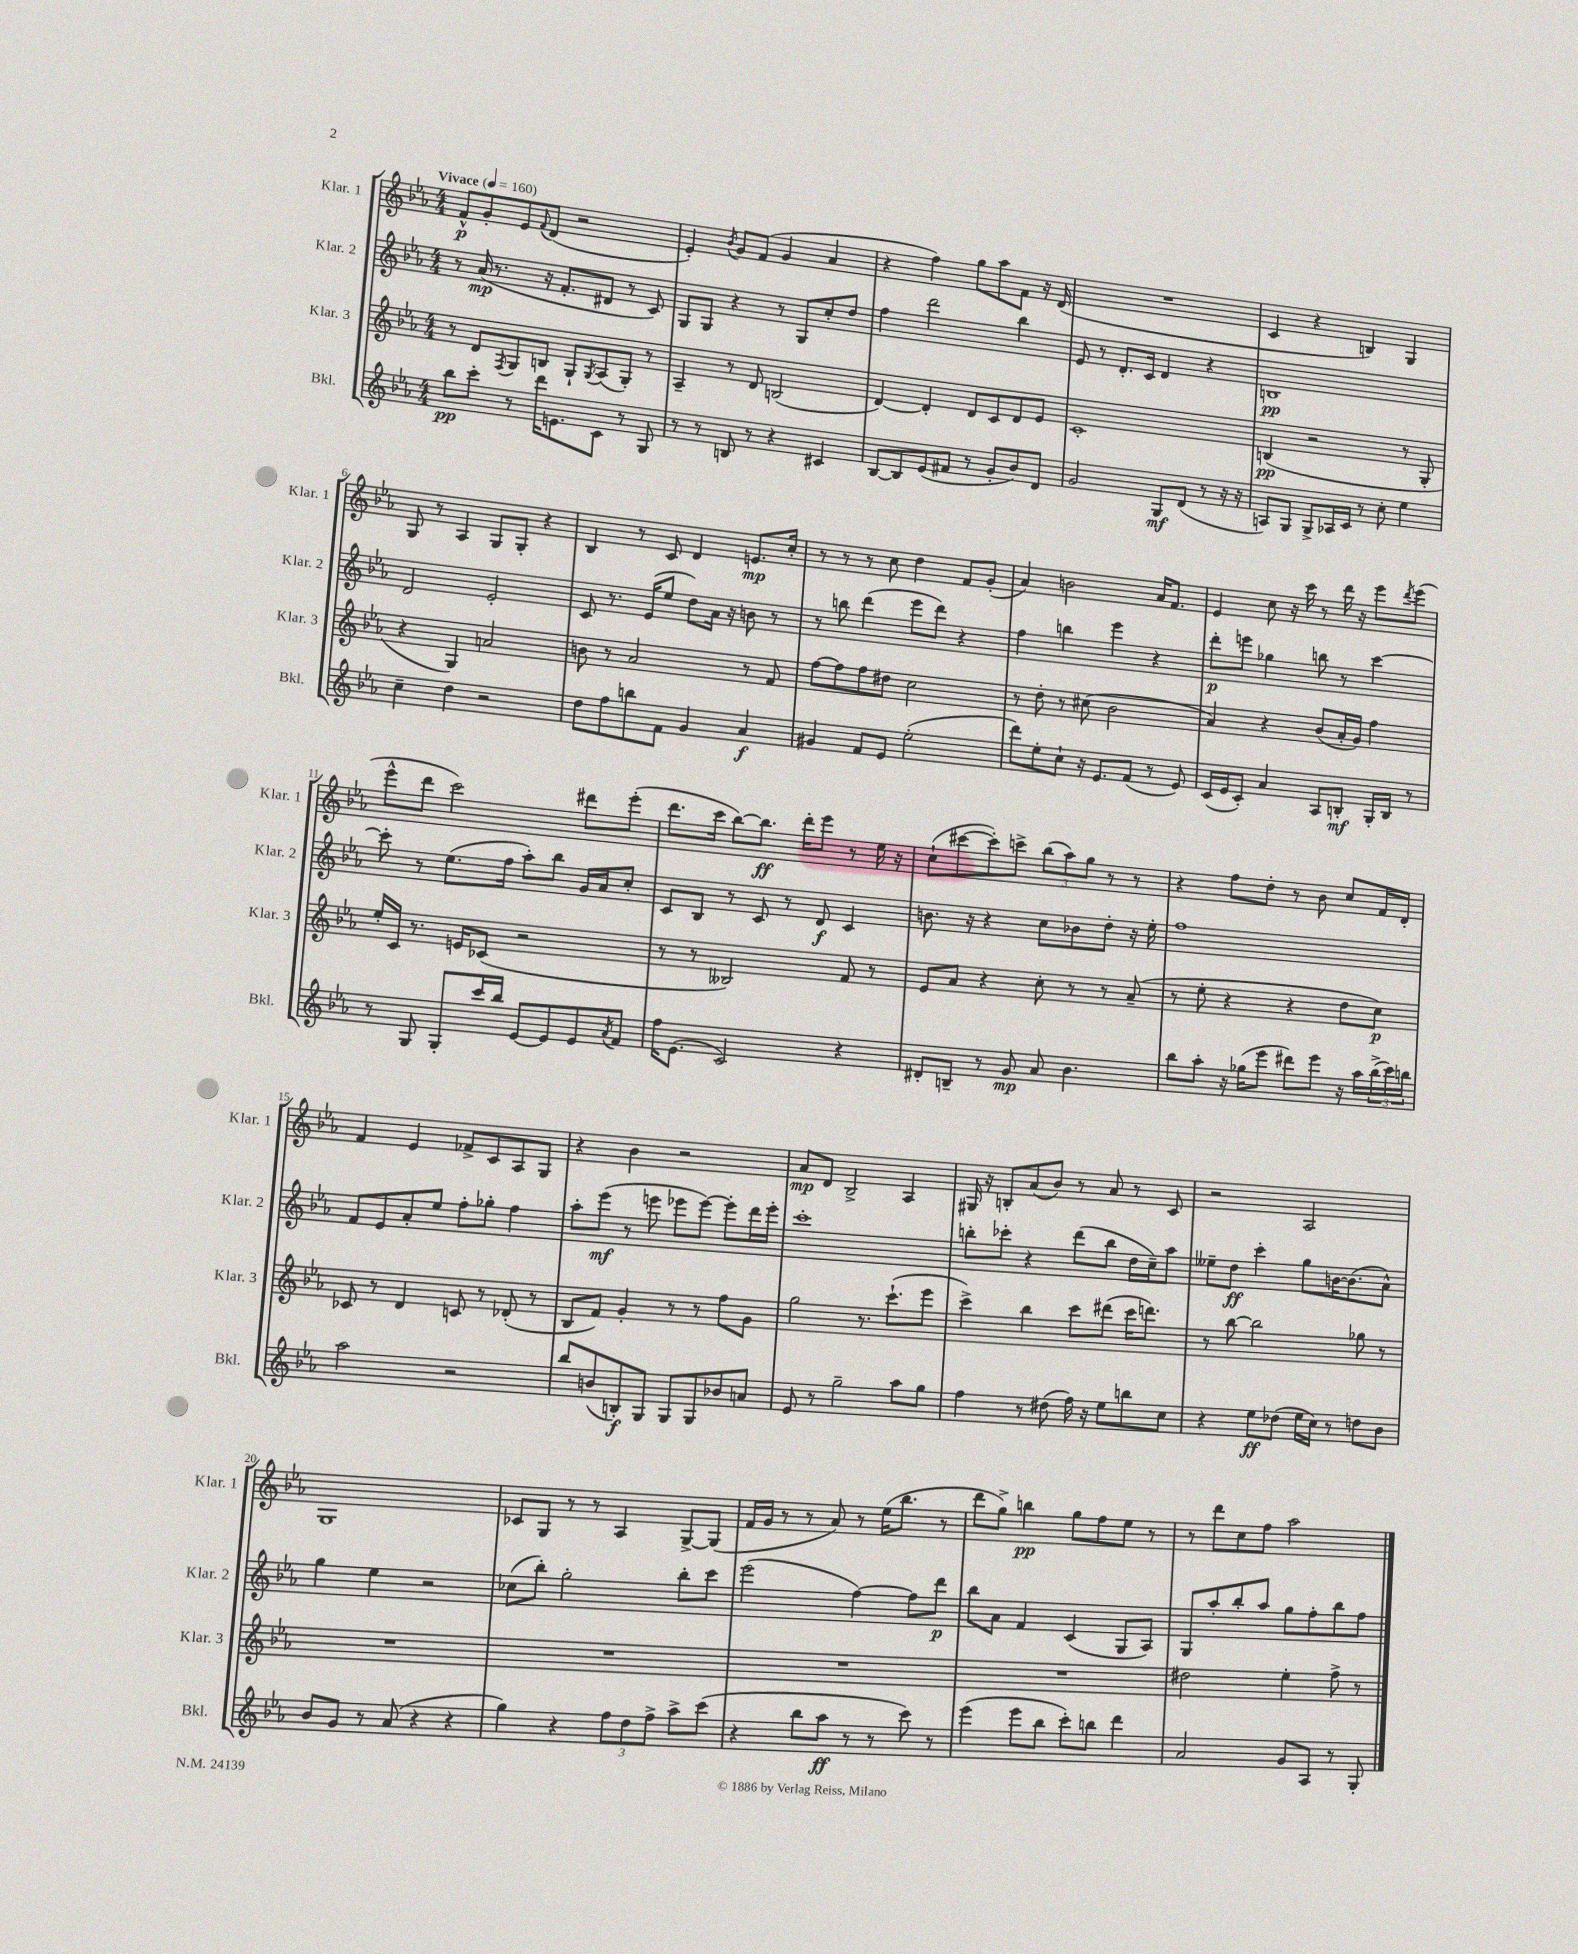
<<
\new StaffGroup <<
\new Staff = "s0" \with { instrumentName = "Klar. 1" shortInstrumentName = "Klar. 1" } {
    \clef treble \key ees \major \numericTimeSignature \time 4/4 \tempo "Vivace" 4 = 160
    f'8-^\p g'8-. ees'8 \appoggiatura { f'8 } d'8( r2 |
    ees'4-.) \acciaccatura { bes'8 } g'8 f'8( g'4 aes'4 |
    r4 f''4) g''8 aes''8 f'8 r16 d'16( |
    R1 |
    c'4 r4 b4) g4 |
    g8 r8 aes4 g8 g8-. r4 |
    bes4 r8 c'8 d'4 e'8.\mp c''16-. |
    r8 r8 r8 c''8 d''4 f'8 g'8-.( |
    aes'4) b'2 aes'16 f'8. |
    ees'4 c''8 r16 c'''16 r8 d'''16 r16 ees'''8 \acciaccatura { d'''8 } ees'''8( |
    ees'''8-^ d'''8 c'''2) dis'''8 ees'''8-.( |
    d'''8. c'''16 bes''8~) bes''8.\ff d'''16-. ees'''8 r8 ees''16 r16 |
    c''8-!( cis'''8~ cis'''8-.) c'''8-> \tuplet 3/2 { bes''8( aes''8) g''8 } r8 r8 |
    r4 f''8 d''8-. r8 bes'8 c''8 f'16 d'16-. |
    f'4 ees'4 fes'8-> c'8 aes8 g8 |
    r4 bes'4 r2 |
    aes'8\mp d'8 bes2-> aes4 |
    gis16 r16 b8-. aes'8( bes'8) r8 aes'8 r8 c'8 |
    r2 aes2 |
    g1 |
    ces'8 g8 r8 r8 aes4 g8~-> g8( |
    f'16 g'16 r8 r8 aes'8) r8 ees''16( bes''8. r8 |
    d'''8 g''8->) b''4\pp g''8 f''8 ees''8 r8 |
    r8 d'''8 c''8 f''8 aes''2 \bar "|." |
}
\new Staff = "s1" \with { instrumentName = "Klar. 2" shortInstrumentName = "Klar. 2" } {
    \clef treble \key ees \major \numericTimeSignature \time 4/4
    r8 aes'16\mp( r8. r16 f'8.-. dis'8 r8 c'8) |
    g8 g8 r4 r8 g8 c''8-. d''8 |
    f''4 d'''2 bes''4 |
    ees'8 r8 d'8.-. c'16 d'4 r4 |
    b1\pp |
    d'2 ees'2-. |
    c'8 r8. ees'16( ees''8 d''8) aes'16 r16 b'8 r8 |
    r8 b''8 d'''4( ees'''8 d'''8) r4 |
    f''4 b''4 ees'''4 r4 |
    d'''8-.\p e'''8 ges''4 b''8 r8 c'''4~ |
    c'''8-. r8 ees''8.( f''16 aes''8-.) bes''8 g'16 aes'16 c''8-. |
    c'8 bes8 r8 c'8 r8 d'8\f c'4 |
    b'8. r16 r4 c''8 bes'8 d''8-. r16 ees''16-. |
    f''1 |
    f'8 ees'8 aes'8-. ees''8 f''8-. ges''8-. f''4 |
    aes''8-. ees'''8\mf( r8 e'''8 ees'''8 ees'''8~) ees'''8-. d'''16 ees'''16-. |
    c'''1-. |
    b''8-. ces'''8-. r4 d'''8( b''8 d''16 c''16--) aes''8 |
    eeses''8-- d''8\ff c'''4-. g''8 b'16~ b'8.( aes'8-^) |
    g''4 ees''4 r2 |
    ces''8( bes''8-.) g''2-. bes''8-. c'''8 |
    ees'''2( f''4~) f''8 d'''8\p |
    bes''8 aes'8 f'4 c'4( g8 aes8) |
    g8 aes''8-. bes''8-. aes''8 g''8 f''8-. bes''8 f''8 \bar "|." |
}
\new Staff = "s2" \with { instrumentName = "Klar. 3" shortInstrumentName = "Klar. 3" } {
    \clef treble \key ees \major \numericTimeSignature \time 4/4
    r8 d'8 \acciaccatura { f8 } g8 b8 g8-! \acciaccatura { g8 } aes8( g8-.) r8 |
    aes4-- r8 d'8 b2( |
    d'4~) d'4-. d'8 c'8 d'8 ees'8 |
    c'1-. |
    b4\pp( r2 r8 g8-. |
    r4 g4) a'2 |
    b'8 r8 aes'2 r8 f'8 |
    f''8~ f''8 f''8 dis''8 c''2 |
    r8 d''8-. r8 cis''8( bes'2 |
    aes'4) r4 bes'8( aes'16-. g'16) f''4 |
    ees''16-. c'16 r8. e'16 ces'8( r2 |
    r8 r8 beses2) f'8 r8 |
    ees'8 aes'8 r4 c''8-. r8 r8 aes'8--( |
    r8 ees''8-. r4 r4 d''8 c''8\p) |
    ces'8 r8 d'4 c'8 r8 des'8-.( r8 |
    bes8 f'8) g'4-. r8 r8 f''8 g'8 |
    g''2 r8. c'''8.-!( ees'''8 |
    c'''4->) bes''4 c'''8 dis'''8( c'''16 d'''8.) |
    r8 bes''8~ bes''2 ges''8 r8 |
    R1 |
    R1 |
    R1 |
    R1 |
    dis''2 ees''4-. f''8-> r8 \bar "|." |
}
\new Staff = "s3" \with { instrumentName = "Bkl." shortInstrumentName = "Bkl." } {
    \clef treble \key ees \major \numericTimeSignature \time 4/4
    bes''8\pp c'''8-. r8 d'''16 e'8. c'8 r8 g8 |
    r8 r8 b8 r8 r4 cis'4 |
    bes8~ bes8 ees'8( fis'8 r8 g'8-. bes'8) d'8 |
    g'2 g8\mf d'8( r8 r16 r16 |
    a8) g8 g8-> aes16 c'16 r8 c''8-. ees''4 |
    c''4-- d''4 r2 |
    d''8 f''8 b''8 f'8 g'4 aes'4\f |
    gis'4 f'8 ees'8 ees''2-.( |
    d'''8) ees''8-. c''8-! r16 ees'8. f'8( r8 ees'8) |
    c'16( ees'16 c'8-.) aes'4 aes8 b8-.\mf g16-. b16 r8 |
    r8 g8 g8-. c'''16 bes''16 ees'8~ ees'8 ees'8 \acciaccatura { aes'8 } f'8 |
    f''16 ees'8.( c'2) r4 |
    dis'8-. b8-- r8 g'8\mp aes'8 bes'4. |
    bes''8 aes''8-. r16 ges''16( ees'''8 dis'''8) ees'''8 r16 aes''16 \tuplet 3/2 { bes''16->( c'''16) b''16 } |
    aes''2 r2 |
    bes''8 b'8( b8-.\f) g8 g8 g8 bes'8 a'8 |
    ees'8 r8 g''2-- aes''8 g''8 |
    f''4 r8 dis''8( f''16) r16 ees''8 b''8 c''8 |
    r4 ees''8\ff des''8( ees''16 c''16) r8 d''8 bes'8 |
    bes'8 g'8 r8 aes'8( r4 r4 |
    g''4) r4 \tuplet 3/2 { f''8 d''8 f''8-> } aes''8-> c'''8( |
    r4 bes''8 aes''8\ff r8 r8 c'''8) r8 |
    ees'''4( ees'''8 bes''8 c'''8-.) b''8 d'''4 |
    aes'2 g'8 aes8 r8 g8-. \bar "|." |
}
>>
>>
